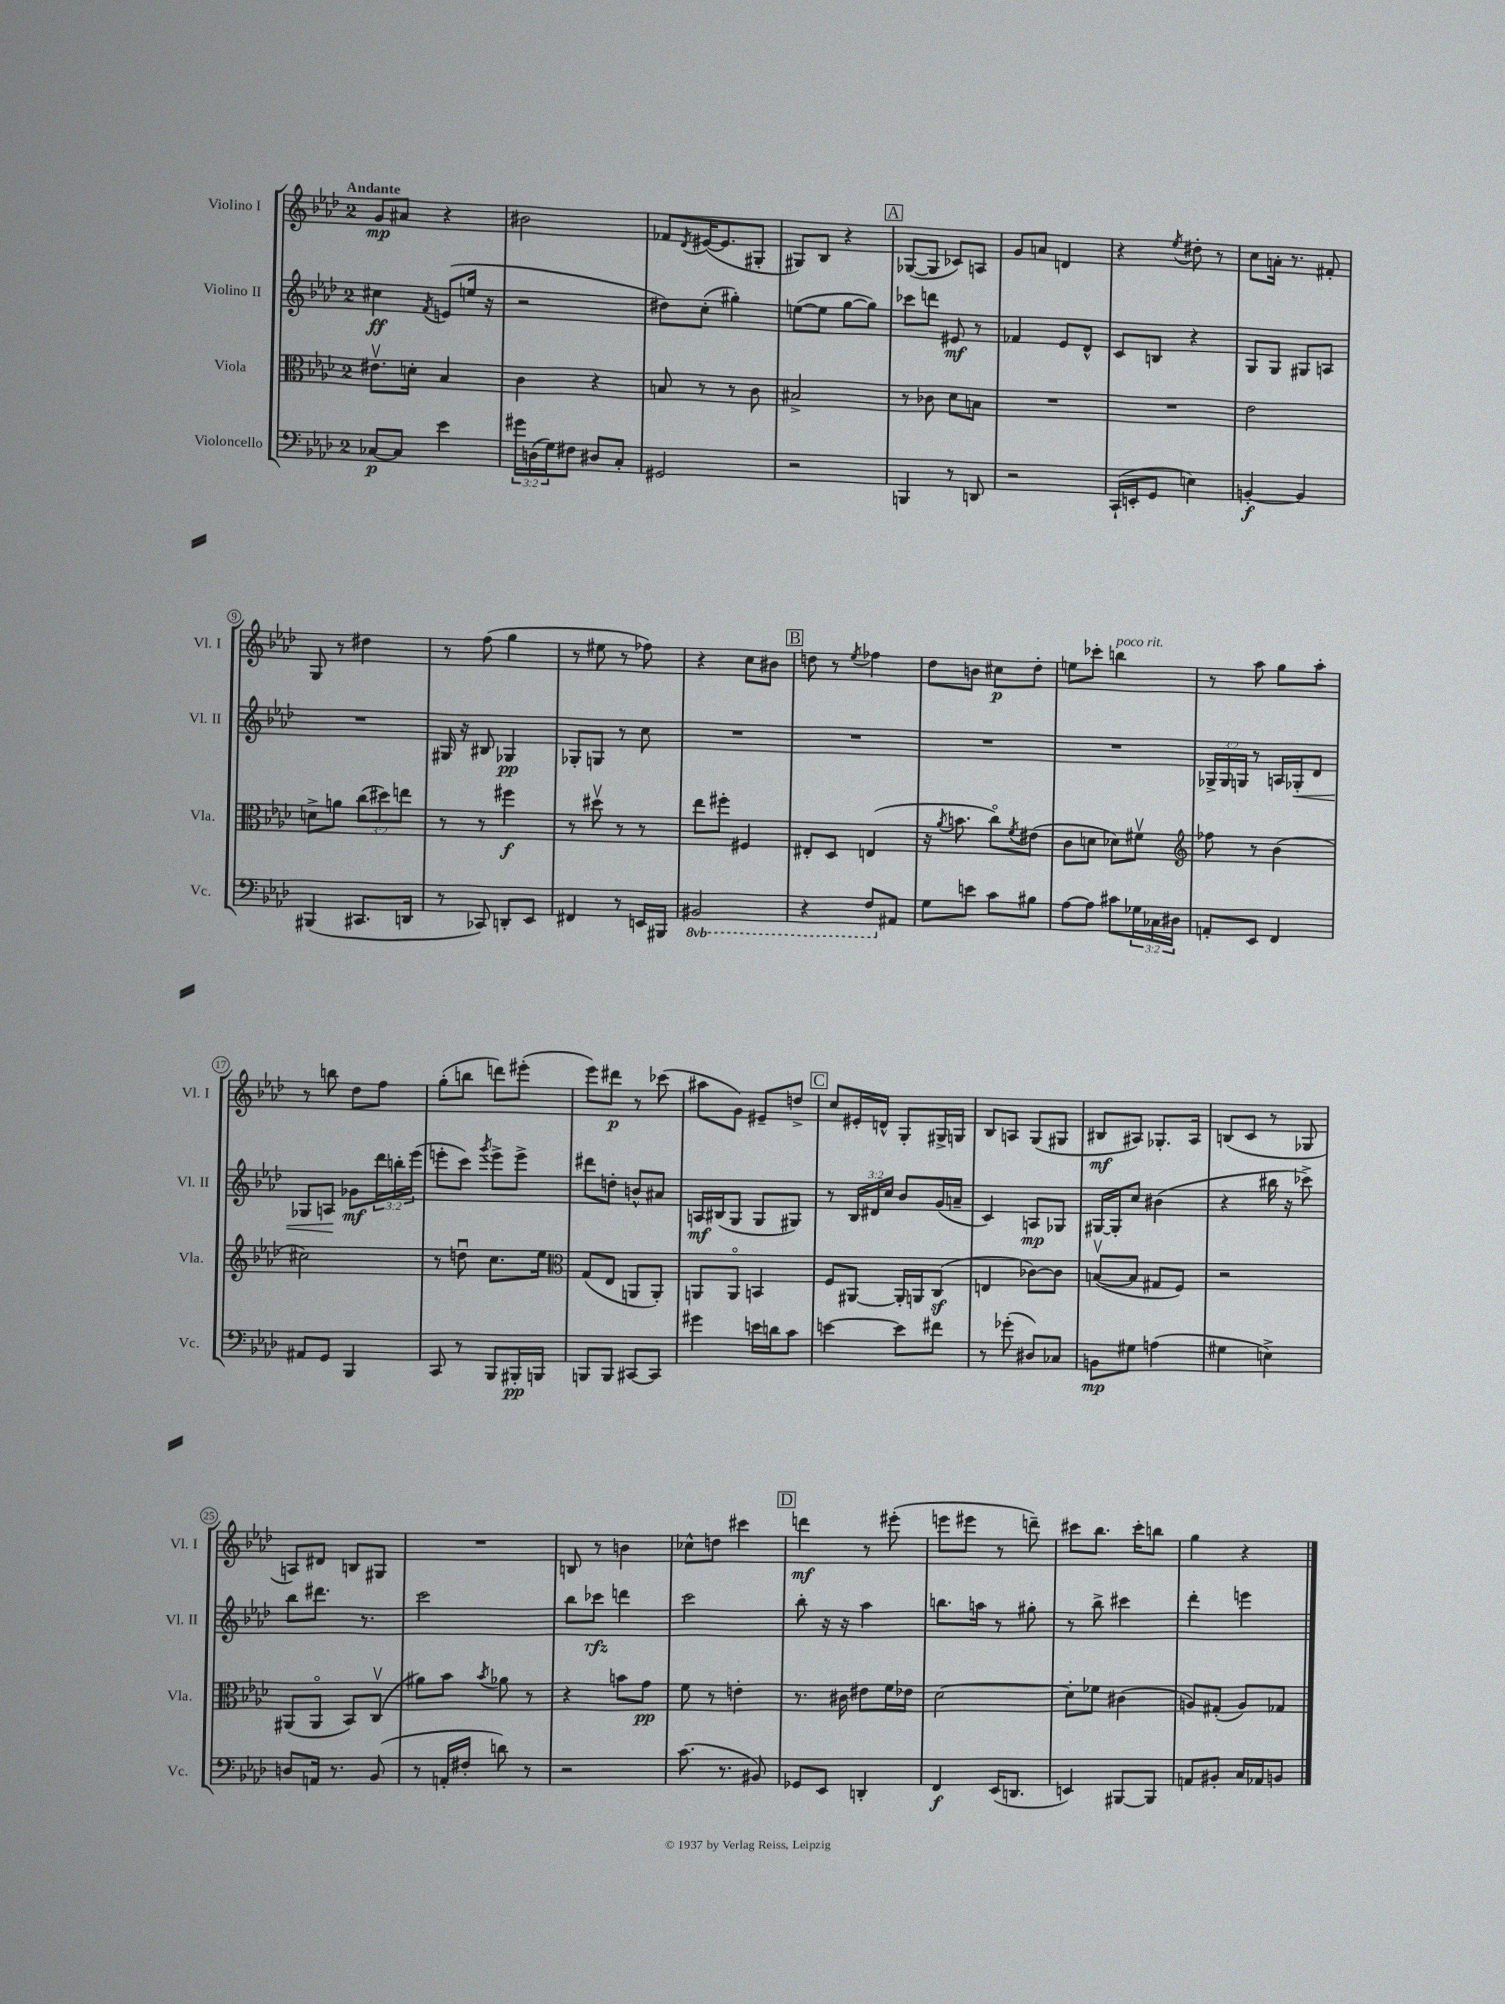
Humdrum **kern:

**kern	**dynam	**kern	**dynam	**kern	**dynam	**kern	**dynam
*part4	*part4	*part3	*part3	*part2	*part2	*part1	*part1
*staff4	*staff4	*staff3	*staff3	*staff2	*staff2	*staff1	*staff1
*I"Violoncello	*	*I"Viola	*	*I"Violino II	*	*I"Violino I	*
*I'Vc.	*	*I'Vla.	*	*I'Vl. II	*	*I'Vl. I	*
*clefF4	*	*clefC3	*	*clefG2	*	*clefG2	*
*k[b-e-a-d-]	*	*k[b-e-a-d-]	*	*k[b-e-a-d-]	*	*k[b-e-a-d-]	*
*M2/4	*	*M2/4	*	*M2/4	*	*M2/4	*
=1	=1	=1	=1	=1	=1	=1	=1
!	!	!	!	!	!	!LO:TX:a:B:t=Andante	!
[8C-X/L	p	8.e#Xv\L	.	4cc#X\	ff	8g/L	mp
8C-/J]	.	.	.	.	.	8a#X/J	.
.	.	16dn'\Jk	.	.	.	.	.
.	.	.	.	8qf/	.	.	.
4e-\	.	4B-/	.	(8en/L	.	4r	.
.	.	.	.	16een/Jk	.	.	.
.	.	.	.	16r	.	.	.
=2	=2	=2	=2	=2	=2	=2	=2
24g#X\LL	.	4c\	.	2r	.	2b#X\	.
(24Dn\	.	.	.	.	.	.	.
24G\J)	.	.	.	.	.	.	.
8F#X\J	.	.	.	.	.	.	.
8D#X/L	.	4r	.	.	.	.	.
8C'/J	.	.	.	.	.	.	.
=3	=3	=3	=3	=3	=3	=3	=3
2GG#X/	.	8Bn/	.	8dd#X\L)	.	8f-X/L	.
.	.	.	.	.	.	8qd-/	.
.	.	8r	.	(8cc'\J	.	([16e#X/K	.
.	.	.	.	.	.	8.e#/]	.
.	.	8r	.	4gg#X'\)	.	.	.
.	.	8c\	.	.	.	8G#X'/J	.
=4	=4	=4	=4	=4	=4	=4	=4
2r	.	2B#X^/	.	([8een\L	.	8G#X/L)	.
.	.	.	.	8ee\J]	.	8B-/J	.
.	.	.	.	[8gg\L	.	4r	.
.	.	.	.	8gg\J])	.	.	.
!!LO:REH:place=s1:t=A
=5	=5	=5	=5	=5	=5	=5	=5
4BBBn/	.	8r	.	8ccc-X\L	.	([8G-X/L	.
.	.	8c-X\	.	8dddn\J	.	8G-/J]	.
8r	.	8d-\L	.	8e#X/	mf	8c-X/L)	.
8DDn/	.	8Bn\J	.	8r	.	8An/J	.
=6	=6	=6	=6	=6	=6	=6	=6
2r	.	2r	.	4f-X/	.	8g/L	.
.	.	.	.	.	.	8an/J	.
.	.	.	.	8e-/L	.	4dn/	.
.	.	.	.	8d-^^/J	.	.	.
=7	=7	=7	=7	=7	=7	=7	=7
(16CC`/LL	.	2r	.	8c/L	.	4r	.
16EEn'/J	.	.	.	.	.	.	.
8GG/J	.	.	.	8Bn/J	.	.	.
.	.	.	.	.	.	8qee-/	.
4En\)	.	.	.	4r	.	8dd#X'\	.
.	.	.	.	.	.	8r	.
=8	=8	=8	=8	=8	=8	=8	=8
[4BBn'/	f	2e-\	.	8G/L	.	8cc\L	.
.	.	.	.	8G/J	.	16an'\Jk	.
.	.	.	.	.	.	8.r	.
4BB/]	.	.	.	8G#X/L	.	.	.
.	.	.	.	8An/J	.	8f#X'/	.
!!LO:LB:g=z
=9	=9	=9	=9	=9	=9	=9	=9
(4BBB#X/	.	8dn^\L	.	2r	.	8G/	.
.	.	8an\J	.	.	.	8r	.
8.CC#X/L	.	(12cc\L	.	.	.	4dd#X\	.
.	.	12dd#X\)	.	.	.	.	.
.	.	12een\J	.	.	.	.	.
16DDn/Jk	.	.	.	.	.	.	.
=10	=10	=10	=10	=10	=10	=10	=10
8r	.	8r	.	16G#X/	.	8r	.
.	.	.	.	16r	.	.	.
8CC-X/)	.	8r	.	8B#X/	.	(8ff\	.
8DDn'/L	.	4ff#X\	f	4G-X/	pp	4gg\	.
8EE-/J	.	.	.	.	.	.	.
=11	=11	=11	=11	=11	=11	=11	=11
4FF#X/	.	8r	.	8G-X'/L	.	8r	.
.	.	8dd#Xv\	.	8Gn/J	.	8ee#X\	.
8r	.	8r	.	8r	.	8r	.
16EEn/LL	.	8r	.	8cc\	.	8ff-X\)	.
16BBB#X/JJ	.	.	.	.	.	.	.
=12	=12	=12	=12	=12	=12	=12	=12
*8ba	*	*	*	*	*	*	*
2BBB#X/	.	8ee-\L	.	2r	.	4r	.
.	.	8ff#X'\J	.	.	.	.	.
.	.	4F#X/	.	.	.	8cc\L	.
.	.	.	.	.	.	8b#X\J	.
!!LO:REH:place=s1:t=B
=13	=13	=13	=13	=13	=13	=13	=13
4r	.	8E#X'/L	.	2r	.	8ddn\	.
.	.	8D-/J	.	.	.	8r	.
.	.	.	.	.	.	8qee-/	.
8FF/L	.	(4En/	.	.	.	4ff-X\	.
*X8ba	*	*	*	*	*	*	*
8AA#X/J	.	.	.	.	.	.	.
=14	=14	=14	=14	=14	=14	=14	=14
8G\L	.	16r	.	2r	.	8dd-\L	.
.	.	8qa-/	.	.	.	.	.
.	.	8.bn\	.	.	.	.	.
8en\J	.	.	.	.	.	8bn\J	.
8c\L	.	8cc\L)	.	.	.	8cc#X\L	p
.	.	8qf/	.	.	.	.	.
8B#X\J	.	(8e#X\J	.	.	.	8dd-'\J	.
=15	=15	=15	=15	=15	=15	=15	=15
[8A-\L	.	8c\L	.	2r	.	8een\L	.
8A-\J]	.	8dn\J	.	.	.	8ccc-X'\J	.
!	!	!	!	!	!	!LO:TX:a:i:t=poco rit.	!
8c#X\L	.	8d-X\L)	.	.	.	4bbn\	.
24G-X\L	.	8f#Xv\J	.	.	.	.	.
24C-X\	.	.	.	.	.	.	.
24D#X\JJ	.	.	.	.	.	.	.
=16	=16	=16	=16	=16	=16	=16	=16
*	*	*clefG2	*	*	*	*	*
8AAn'/L	.	8ff-X\	.	24G-X^/LL	.	8r	.
.	.	.	.	24G-/	.	.	.
.	.	.	.	24Gn/JJ	.	.	.
8EE-/J	.	8r	.	8r	.	8aa-\	.
4FF/	.	(4b-\	.	16An/LL	.	8gg\L	.
!	!	!	!	!	!LO:HP:b	!	!
.	.	.	.	16G-X'/J	<	.	.
.	.	.	.	8d-/J	.	8aa-'\J	.
!!LO:LB:g=z
=17	=17	=17	=17	=17	=17	=17	=17
8AA#X/L	.	2cc#X\)	.	8G-X/L	.	8r	.
8GG/J	.	.	.	8An/J	.	8bbn\	.
4BBB-/	.	.	.	8g-X\L	[ mf	8dd-\L	.
.	.	.	.	24ddd-\L	.	8ff\J	.
.	.	.	.	24bbn'\	.	.	.
.	.	.	.	(24eee-\JJ	.	.	.
=18	=18	=18	=18	=18	=18	=18	=18
8CC/	.	8r	.	8eeen'\L	.	(8gg'\L	.
8r	.	8ddnu\	.	8ccc\J)	.	8bbn\J	.
.	.	.	.	8qggg/	.	.	.
8BBB-/L	.	8.cc\L	.	8eee^\L	.	8dddn\L)	.
16BBB#X'/L	pp	.	.	8eee^\J	.	(8eee#X'\J	.
16BBBn/JJ	.	16ee-\Jk	.	.	.	.	.
=19	=19	=19	=19	=19	=19	=19	=19
*	*	*clefC3	*	*	*	*	*
8BBBn/L	.	(8G/L	.	8ddd#X\L	.	8eee-\L)	.
8BBB/J	.	8E-/J	.	8ddn'\J	.	8ddd#X\J	p
[8CC#X/L	.	8AAn/L	.	8bn^^/L	.	8r	.
8CC#/J]	.	8AA'/J)	.	8a#X/J	.	(8ccc-X\	.
=20	=20	=20	=20	=20	=20	=20	=20
4g#X\	.	8AAn/L	.	16An/LL	mf	8aa#X\L	.
.	.	.	.	(16B#X/J	.	.	.
.	.	8AA/J	.	8G/J	.	8g\J)	.
16en\LL	.	4BBn/	.	8G/L	.	8e#X~/L	.
16dn\J	.	.	.	.	.	.	.
8c\J	.	.	.	8G#X/J)	.	8ddn^/J	.
!!LO:REH:place=s1:t=C
=21	=21	=21	=21	=21	=21	=21	=21
[4en\	.	8F/L	.	8r	.	8cc/L	.
.	.	[8AA#X/J	.	24B-/LL	.	16e#X'/L	.
.	.	.	.	24d#X/	.	.	.
.	.	.	.	.	.	16dn^^/JJ	.
.	.	.	.	24cc/JJ	.	.	.
8e\L]	.	16AA#'/LL]	.	8b-/L	.	8G'/L	.
.	.	16AAn/J	.	.	.	.	.
8f#X\J	.	(8Cz/J	.	(16g/L	.	16G#X^/L	.
.	.	.	.	16an~/JJ	.	16Gn/JJ	.
=22	=22	=22	=22	=22	=22	=22	=22
8r	.	4En/	.	4c/)	.	8B-/L	.
(8g-X'\	.	.	.	.	.	8An/J	.
8D#X/L)	.	[8c-X\L)	.	8An/L	mp	(8G/L	.
8C-X/J	.	8c-\J]	.	8G-X/J	.	8G#X/J	.
=23	=23	=23	=23	=23	=23	=23	=23
8BBn\L	mp	([8Bnv/L	.	[16G#X/LL	.	8B#X/L	mf
.	.	.	.	16G#'/J]	.	.	.
8G#X\J	.	8B/J]	.	8cc/J	.	8A#X/J)	.
(4An\	.	8G#X/L	.	(4b#X\	.	8.G-X'/L	.
.	.	8F/J)	.	.	.	.	.
.	.	.	.	.	.	16A#/Jk	.
=24	=24	=24	=24	=24	=24	=24	=24
4G#X\	.	2r	.	4r	.	(8Bn/L	.
.	.	.	.	.	.	8c/J	.
4En^\)	.	.	.	16bb#X\	.	8r	.
.	.	.	.	16r	.	.	.
.	.	.	.	8ccc-X^\)	.	8G-X/	.
!!LO:LB:g=z
=25	=25	=25	=25	=25	=25	=25	=25
8Dn/L	.	(8AA#X/L	.	8bb-\L	.	8An/L)	.
16AAn/Jk	.	8AA#/J	.	8.ddd#X\J	.	8d#X/J	.
8.r	.	.	.	.	.	.	.
.	.	8BB-/L)	.	.	.	8Bn/L	.
.	.	.	.	8.r	.	.	.
(8BB-/	.	(8Cv/J	.	.	.	8G#X/J	.
=26	=26	=26	=26	=26	=26	=26	=26
8r	.	8a#X\L)	.	2ccc\	.	2r	.
16AAn'/LL	.	8b-\J	.	.	.	.	.
16F#X'/JJ	.	.	.	.	.	.	.
.	.	8qb-/	.	.	.	.	.
8dn\)	.	8a-X\	.	.	.	.	.
8r	.	8r	.	.	.	.	.
=27	=27	=27	=27	=27	=27	=27	=27
2r	.	4r	.	8bb-\L	.	8Bn/	.
.	.	.	.	8ccc-X\J	rfz	8r	.
.	.	8bn\L	.	4dddn\	.	4bn\	.
.	.	8g\J	pp	.	.	.	.
=28	=28	=28	=28	=28	=28	=28	=28
(8.c\	.	8f\	.	2ccc\	.	8cc-X^^\L	.
.	.	8r	.	.	.	8ddn\J	.
8.r	.	.	.	.	.	.	.
.	.	4en'\	.	.	.	4ccc#X\	.
8BB#X/)	.	.	.	.	.	.	.
!!LO:REH:place=s1:t=D
=29	=29	=29	=29	=29	=29	=29	=29
8GG-X/L	.	8.r	.	8bb-'\	.	4dddn\	mf
8EE-/J	.	.	.	16r	.	.	.
.	.	16c#X\	.	16r	.	.	.
4DDn'/	.	8e#X\L	.	4aa-\	.	8r	.
.	.	16f\L	.	.	.	(8eee#X'\	.
.	.	16e-X\JJ	.	.	.	.	.
=30	=30	=30	=30	=30	=30	=30	=30
4FF/	f	[2d-\	.	8.bbn\L	.	8eeen\L	.
.	.	.	.	.	.	8eee#X\J	.
.	.	.	.	16aan\Jk	.	.	.
(16EE-/KL	.	.	.	8r	.	8r	.
8.DDn/J	.	.	.	.	.	.	.
.	.	.	.	8gg#X'\	.	8dddn~\)	.
=31	=31	=31	=31	=31	=31	=31	=31
4EEn/)	.	8d-'\L]	.	8r	.	8ccc#X\L	.
.	.	8f-X\J	.	8bb-^\	.	8.bb-\J	.
[8BBB#X/L	.	(4c#X\	.	4ccc#X\	.	.	.
.	.	.	.	.	.	16ccc#'\KL	.
8BBB#/J]	.	.	.	.	.	8bbn\J	.
=32	=32	=32	=32	=32	=32	=32	=32
8AAn/L	.	8An/L)	.	4ddd-'\	.	4gg\	.
8BB#X'/J	.	(8G#X'/J	.	.	.	.	.
16C/LL	.	8A/L)	.	4eeen\	.	4r	.
16AA-X/J	.	.	.	.	.	.	.
8BBn/J	.	8G-X/J	.	.	.	.	.
==	==	==	==	==	==	==	==
*-	*-	*-	*-	*-	*-	*-	*-
